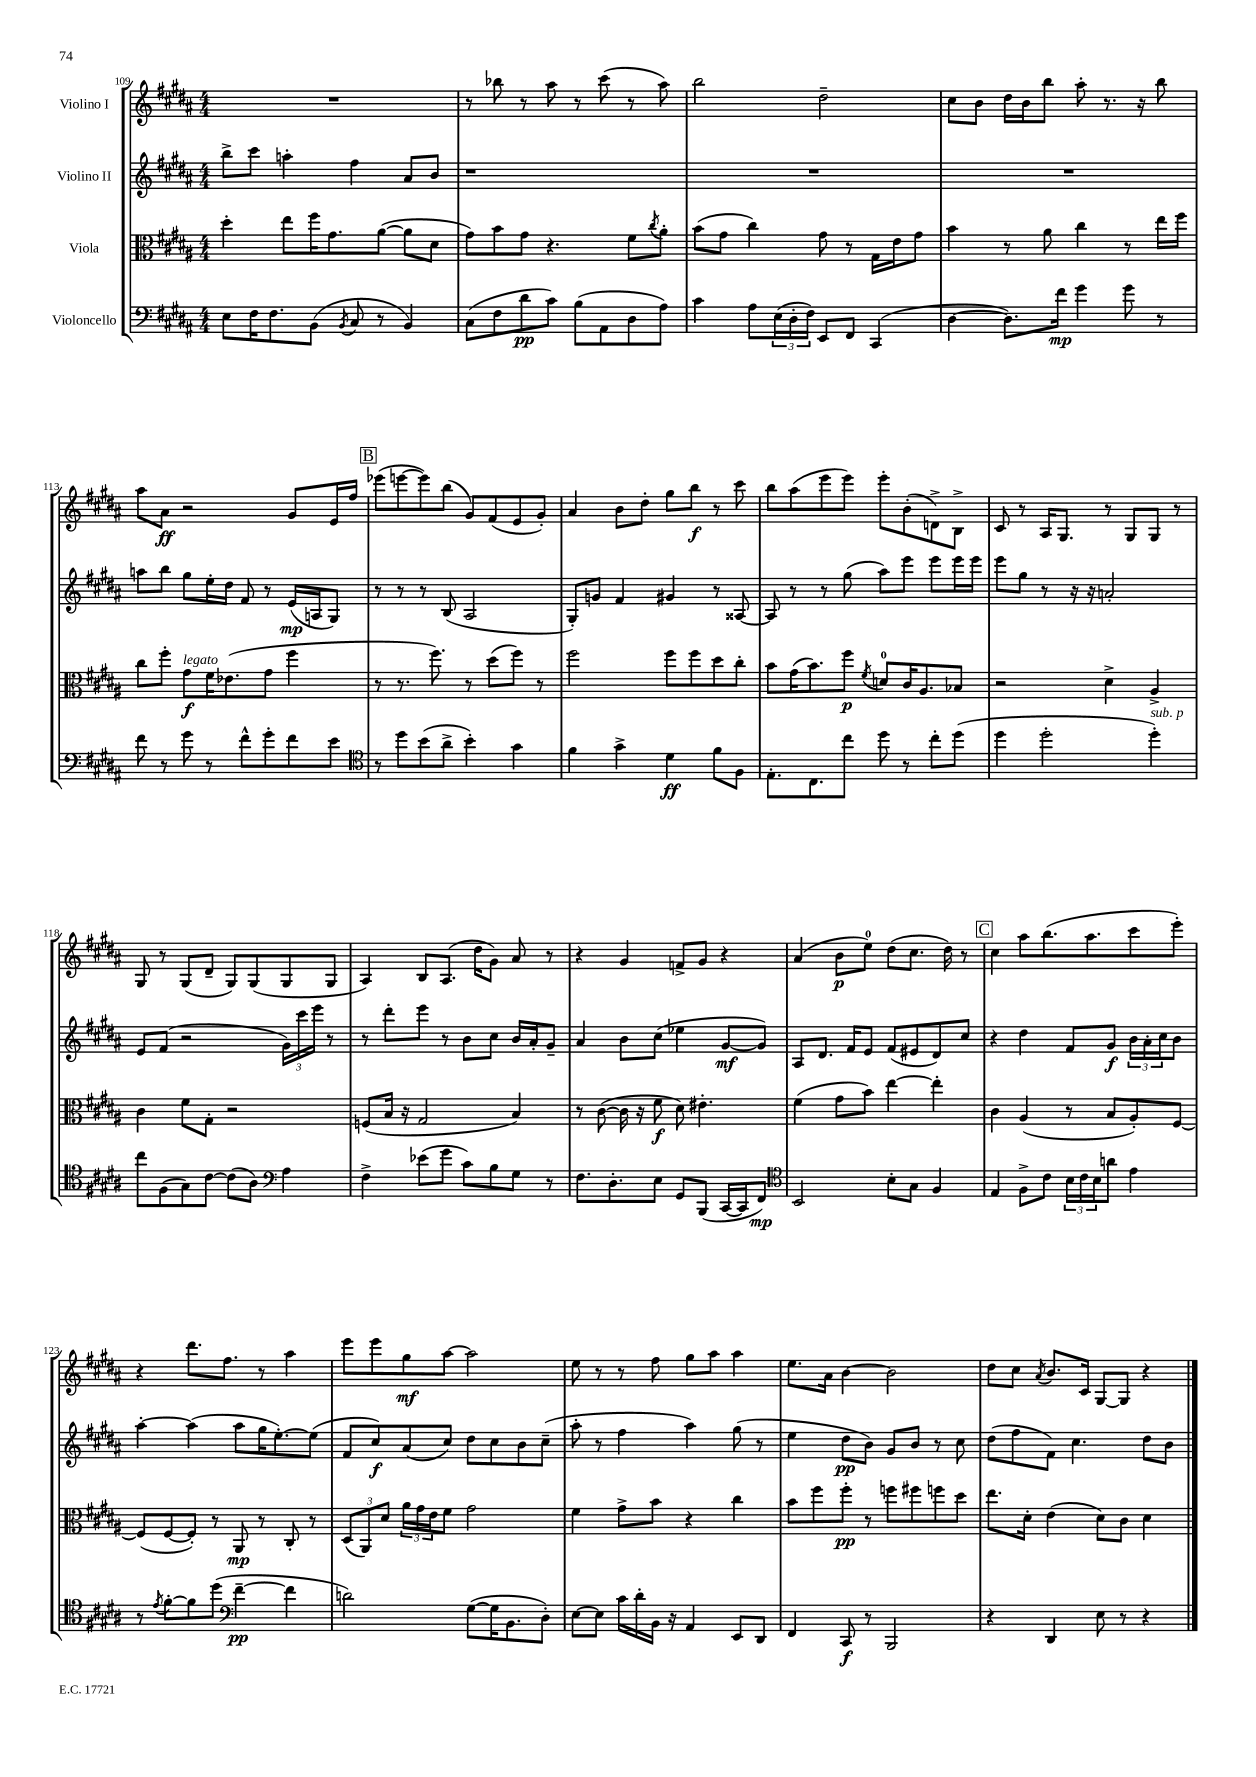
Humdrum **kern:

**kern	**kern	**kern	**kern
*staff4	*staff3	*staff2	*staff1
*clefF4	*clefC3	*clefG2	*clefG2
*k[f#c#g#d#a#]	*k[f#c#g#d#a#]	*k[f#c#g#d#a#]	*k[f#c#g#d#a#]
*M4/4	*M4/4	*M4/4	*M4/4
8E	4dd#'	8bb^	1r
16F#	.	8ccc#	.
8.F#	.	.	.
.	8ee	4aa'	.
(8BB	16ff#	.	.
.	8.g#	.	.
8qBB	.	.	.
8C#	.	4ff#	.
8r	([8a#	.	.
4BB)	8a#]	8a#	.
.	8d#	8b	.
=	=	=	=
(8C#	8g#)	1r	8r
8F#	8b	.	8bb-
8d#	8g#	.	8r
8c#)	4.r	.	8aa#
(8B	.	.	8r
8AA#	.	.	(8ccc#
8D#	8f#	.	8r
.	8qcc#	.	.
8A#)	8a#'	.	8aa#)
=	=	=	=
4c#	(8b	1r	2bb
.	8g#	.	.
8A#	4cc#)	.	.
(24E	.	.	.
24D#'	.	.	.
24F#)	.	.	.
8EE	8g#	.	2dd#~
8FF#	8r	.	.
(4CC#	16G#	.	.
.	16e	.	.
.	8g#	.	.
=	=	=	=
[4D#	4b	1r	8cc#
.	.	.	8b
8.D#])	8r	.	16dd#
.	.	.	16b
.	8a#	.	8bb
16f#	.	.	.
4g#	4cc#	.	8aa#'
.	.	.	8.r
8g#	8r	.	.
.	.	.	16r
8r	16ee	.	8bb
.	16ff#	.	.
=	=	=	=
8f#	8cc#	8aa	8aa#
8r	8ff#'	8bb	8a#
8g#	8g#	8gg#	2r
8r	16f#	16ee'	.
.	(8.e-	16dd#	.
8f#^^	.	8f#	.
8g#'	8g#	8r	.
8f#	4ff#	(16e	8g#
.	.	16A	.
8e	.	8G#)	16e
.	.	.	16ff#
=	=	=	=
*clefC4	*	*	*
8r	8r	8r	(8eee-
8dd#	8.r	8r	[8eee
(8b	.	8r	8eee])
.	8.ff#)	.	.
8a#^	.	(8B	(8bb
4b')	8r	2A#	8g#)
.	(8dd#	.	(8f#
4g#	8ff#)	.	8e
.	8r	.	8g#')
=	=	=	=
4f#	2ff#	8G#')	4a#
.	.	8g	.
4g#^	.	4f#	8b
.	.	.	8dd#'
4d#	8ff#	4g#	8gg#
.	8ff#	.	8bb
8f#	8dd#	8r	8r
8F#	8cc#'	[8A##	8ccc#
=	=	=	=
8.E'	8b	8A##]	8bb
.	(16g#	8r	(8aa#
8.C#	8.b)	.	.
.	.	8r	8eee
8cc#	8ff#	(8gg#	8eee)
.	8qf#	.	.
8dd#	8d	8aa#)	8eee'
8r	16c#	8eee	(8b'
.	8.A#	.	.
8cc#'	.	8eee	8d^)
(8dd#	8B-	16eee	8B^
.	.	16eee	.
=	=	=	=
4dd#	2r	8eee	8c#
.	.	8gg#	8r
2dd#'	.	8r	16A#
.	.	.	8.G#
.	.	16r	.
.	.	16r	.
.	4d#^	2a'	8r
.	.	.	8G#
4dd#')	4A#^	.	8G#
.	.	.	8r
=	=	=	=
8cc#	4c#	8e	8G#
(8F#	.	(8f#	8r
8G#)	8f#	2r	(8G#
[8c#	8G#'	.	8d#~
(8c#]	2r	.	8G#)
8A#)	.	.	(8G#
*clefF4	*	*	*
4A#	.	24g#)	8G#
.	.	24ccc#	.
.	.	24eee	.
.	.	8r	8G#
=	=	=	=
4F#^	(8F	8r	4A#)
.	16B	8ddd#'	.
.	16r	.	.
(8e-	2G#	8eee	8B
8g#	.	8r	(8.A#
8c#)	.	8b	.
.	.	.	16dd#
8B	.	8cc#	8g#)
8G#	4B)	16b	8a#
.	.	16a#'	.
8r	.	8g#~	8r
=	=	=	=
8.F#	8r	4a#	4r
.	([8c#	.	.
8.D#'	.	.	.
.	16c#]	8b	4g#
.	16r	.	.
8E	8f#	(8cc#	.
8GG#	8d#)	4ee-	8f^
(8BBB	4.e#'	.	8g#
[16CC#	.	[8g#	4r
16CC#]	.	.	.
8FF#)	.	8g#])	.
=	=	=	=
*clefC4	*	*	*
2BB	(4f#	8A#	(4a#
.	.	8.d#	.
.	8g#	.	8b
.	.	16f#	.
.	8b)	8e	8ee)
8B'	[4ee	(8f#	(8dd#
8G#	.	8e#	8.cc#
4F#	4ee']	8d#)	.
.	.	.	16dd#)
.	.	8cc#	8r
=	=	=	=
4E	4c#	4r	4cc#
8F#^	(4A#	4dd#	8aa#
8c#	.	.	(8.bb
24B	8r	8f#	.
24c#	.	.	.
.	.	.	8.aa#
24B	.	.	.
8a	8B	8g#	.
4e	8A#')	24b	8ccc#
.	.	24a#'	.
.	.	24cc#	.
.	[8F#	8b	8eee')
=	=	=	=
8r	(8F#]	[4aa#'	4r
8qe	.	.	.
[8f#'	[8F#	.	.
8f#]	8F#'])	(4aa#]	8.ddd#
(8dd#	8r	.	.
.	.	.	8.ff#
*clefF4	*	*	*
[4f#~	8AA#	8aa#	.
.	8r	16gg#	8r
.	.	[8.ee')	.
4f#]	8C#'	.	4aa#
.	8r	(8ee]	.
=	=	=	=
2d)	(12D#	8f#	8eee
.	12AA#)	.	.
.	.	8cc#)	8eee
.	12d#	.	.
.	24a#	(8a#	8gg#
.	24g#	.	.
.	24e	.	.
.	8f#	8cc#)	[8aa#
([8G#	2g#	8dd#	2aa#]
16G#]	.	8cc#	.
8.BB	.	.	.
.	.	8b	.
8D#')	.	(8cc#~	.
=	=	=	=
[8E	4f#	8aa#'	8ee
8E]	.	8r	8r
16c#	8g#^	4ff#	8r
16d#'	.	.	.
16BB	8b	.	8ff#
16r	.	.	.
4AA#	4r	4aa#)	8gg#
.	.	.	8aa#
8EE	4cc#	(8gg#	4aa#
8DD#	.	8r	.
=	=	=	=
4FF#	8b	4ee	8.ee
.	8ff#	.	.
.	.	.	16a#
8CC#	8ff#'	8dd#	[4b
8r	8r	8b)	.
2BBB	8ff	8g#	2b]
.	8ff#	8b	.
.	8ff	8r	.
.	8dd#	8cc#	.
=	=	=	=
4r	8.ee	(8dd#	8dd#
.	.	8ff#	8cc#
.	16d#'	.	.
.	.	.	8qa#
4DD#	(4e	8f#)	8.b
.	.	4.cc#	.
.	.	.	16c#
8E	8d#)	.	[8G#
8r	8c#	.	8G#]
4r	4d#	8dd#	4r
.	.	8b	.
==	==	==	==
*-	*-	*-	*-
